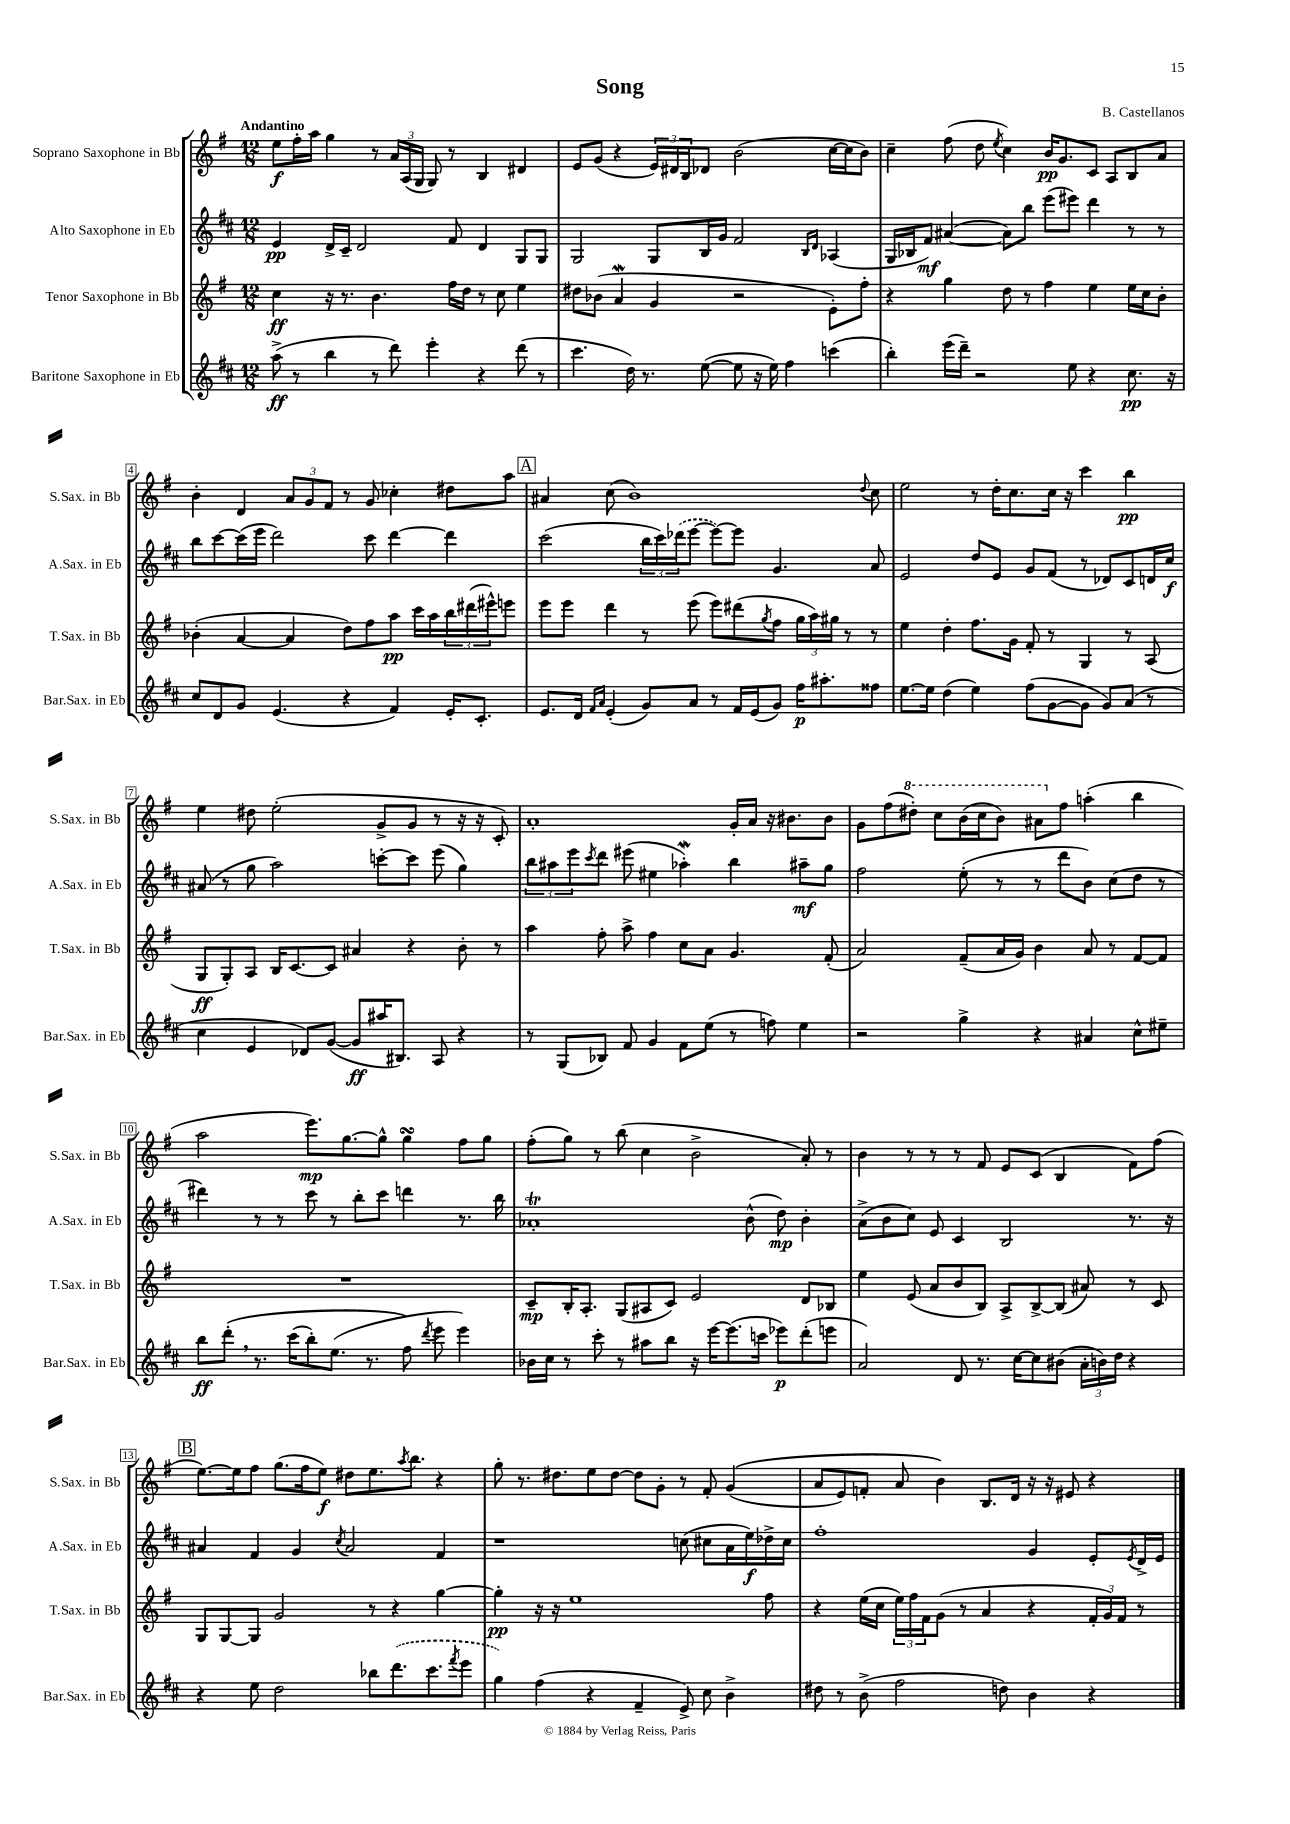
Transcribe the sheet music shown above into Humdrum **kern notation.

**kern	**kern	**kern	**kern
*staff4	*staff3	*staff2	*staff1
*clefG2	*clefG2	*clefG2	*clefG2
*k[f#c#]	*k[f#]	*k[f#c#]	*k[f#]
*M12/8	*M12/8	*M12/8	*M12/8
(8aa^	4cc	4e	8ee
8r	.	.	16ff#'
.	.	.	16aa
4bb	16r	16d^	4gg
.	8.r	16c#~	.
.	.	2d	.
8r	4.b	.	8r
8ddd)	.	.	24a
.	.	.	(24A
.	.	.	24G
4eee'	.	.	8G)
.	16ff#	8f#	8r
.	16dd	.	.
4r	8r	4d	4B
.	8cc	.	.
(8ddd	4ee	8G	4d#
8r	.	8G	.
=	=	=	=
4.ccc#	8dd#	2G	8e
.	(8b-	.	(8g
.	4a	.	4r
16dd)	.	.	.
8.r	.	.	.
.	4g	8G	24e)
.	.	.	24d#
.	.	.	24B
([8ee	.	16B	8d-
.	.	16g	.
8ee]	2r	2f#	(2b
16r	.	.	.
16ee)	.	.	.
4ff#	.	.	.
.	.	16qqB	.
.	.	16qqd	.
(4ccc	8e')	(4A-	[16cc
.	.	.	16cc]
.	8ff#'	.	8b)
=	=	=	=
4bb')	4r	16G	4cc~
.	.	16B-	.
.	.	8f#)	.
(16eee	4gg	([4a#	(8ff#
16ddd~)	.	.	.
2r	.	.	8dd
.	.	.	8qee
.	8dd	8a#])	4cc)
.	8r	8bb	.
.	4ff#	(8eee	16b
.	.	.	8.g
8ee	.	8eee#)	.
4r	4ee	4ddd	8c
.	.	.	8A
8.cc#	16ee	8r	8B
.	16cc	.	.
.	8b'	8r	8a
16r	.	.	.
=	=	=	=
8cc#	(4b-'	8bb	4b'
8d	.	[8ccc#	.
8g	[4a	(16ccc#]	4d
.	.	16eee	.
(4.e	.	2ddd)	.
.	4a]	.	12a
.	.	.	12g
.	.	.	12f#
4r	8dd)	.	8r
.	8ff#	8ccc#	8g
4f#)	8aa	[4ddd	4cc-'
.	16ccc	.	.
.	16aa	.	.
16e'	24bb	4ddd]	8dd#
.	(24ddd#	.	.
8.c#'	.	.	.
.	24eee#^^)	.	.
.	8eee	.	8aa
=	=	=	=
8.e	8eee	(2ccc#	4a#
.	8eee	.	.
16d	.	.	.
16qqf#	.	.	.
16qqa	.	.	.
(4e'	4ddd	.	(8cc
.	.	.	1b)
8g)	8r	24bb	.
.	.	24ccc#)	.
.	.	(24ddd-	.
8a	(8eee	[8eee	.
8r	8eee)	8eee_)	.
16f#	(8ddd#	8eee]	.
(16e	.	.	.
.	8qgg	.	.
8g)	8ff#	4.g	.
16ff#	24gg	.	.
.	24aa)	.	.
8.aa#'	.	.	.
.	24gg#	.	.
.	8r	.	.
.	.	.	8qqdd
8ff##	8r	8a	8cc
=	=	=	=
[8.ee	4ee	2e	2ee
16ee]	.	.	.
(4dd	4dd'	.	.
4ee)	8.ff#	8dd	8r
.	.	8e	16dd'
.	16g	.	8.cc
(8ff#	8f#'	8g	.
[8g	8r	(8f#	16cc
.	.	.	16r
8g]	4G	8r	4ccc
8g)	.	8d-)	.
(8a	8r	8c#	4bb
8r	(8A	16d	.
.	.	16cc#	.
=	=	=	=
4cc#	8G	(8a#	4ee
.	8G')	8r	.
4e	8A	8gg	8dd#
.	16B	2aa)	(2ee'
.	[8.c	.	.
8d-)	.	.	.
([8g	8c]	.	.
8g]	4a#	.	.
16aa#	.	[8ccc'	8g^
8.B#)	.	.	.
.	4r	8ccc]	8g
8A	.	(8eee	8r
4r	8b'	4gg)	16r
.	.	.	16r
.	8r	.	8c')
=	=	=	=
8r	4aa	12bb	1a'
.	.	12aa#	.
(8G	.	.	.
.	.	12eee	.
.	.	8qccc#	.
8B-)	8ff#'	8ddd	.
8f#	8aa^	(8eee#	.
4g	4ff#	4ee#	.
8f#	8cc	4aa-')	.
(8ee	8a	.	.
8r	4.g	4bb	16g'
.	.	.	16a
8ff)	.	.	16r
.	.	.	8.b#
4ee	.	8aa#~	.
.	(8f#'	8gg	8b#
=	=	=	=
2r	2a)	2ff#	8g
.	.	.	(8ff#
.	.	.	8ddd#')
.	.	.	8ccc
4gg^	(8f#~	(8ee'	(16bb
.	.	.	16ccc
.	16a	8r	8bb)
.	16g)	.	.
4r	4b	8r	8aa#
.	.	8ddd	8ff#
4a#	8a	8b)	(4aa'
.	8r	(8cc#	.
8cc#^^	[8f#	8dd	4bb
8ee#~	8f#]	8r	.
=	=	=	=
8bb	1.r	4ddd#)	2aa
&(8ddd'	.	.	.
8.r	.	8r	.
.	.	8r	.
(16ccc#	.	.	.
8bb')	.	8ccc#	8.eee)
(8.ee	.	8r	.
.	.	.	[8.gg
.	.	8bb'	.
8.r	.	.	.
.	.	8ccc#	8gg^^]
8ff#&)	.	4ddd	4gg
8qddd	.	.	.
8eee	.	.	.
4eee)	.	8.r	8ff#
.	.	.	8gg
.	.	16bb	.
=	=	=	=
16b-	8c~	1a-'	(8ff#'
16cc#	.	.	.
8r	16B'	.	8gg)
.	8.A'	.	.
8ccc#'	.	.	8r
8r	(8G	.	(8bb
8aa#	8A#	.	4cc
8bb	8c)	.	.
16r	2e	.	2b^
[16eee	.	.	.
(8.eee]	.	.	.
.	.	(8b^^	.
16ccc	.	.	.
8eee-)	.	8dd)	.
(8ddd'	8d	4b'	8a')
8eee	8B-	.	8r
=	=	=	=
2a)	4ee	(8a^	4b
.	.	8b	.
.	(8e	8cc#)	8r
.	8a	8e	8r
8d	8b	4c#	8r
8.r	8B)	.	8f#
.	8A^	2B	8e
[16cc#	.	.	.
8cc#]	[8B^	.	(8c
(8b#	(8B]	.	4B
24a'	8a#)	.	.
24b)	.	.	.
24dd	.	.	.
4r	8r	8.r	8f#)
.	8c	.	(8ff#
.	.	16r	.
=	=	=	=
4r	8G	4a#	[8.ee)
.	[8G	.	.
.	.	.	16ee]
8ee	8G]	4f#	8ff#
2dd	2g	.	(8.gg
.	.	4g	.
.	.	.	16ff#
.	.	.	8ee)
.	.	8qcc#	.
.	.	2a#	8dd#
8bb-	8r	.	8.ee
(8.ddd	4r	.	.
.	.	.	8qaa
.	.	.	8.bb
8.ccc#	.	.	.
.	[4gg	4f#	4r
8qfff#	.	.	.
8eee	.	.	.
=	=	=	=
4gg)	4gg']	1r	8gg'
.	.	.	8.r
(4ff#	16r	.	.
.	16r	.	8.dd#
.	1ee	.	.
4r	.	.	8ee
.	.	.	[8dd#
4f#~	.	.	8dd#]
.	.	.	8g'
8e^)	.	(8cc	8r
8cc#	.	8cc#	8f#'
4b^	.	16a	&((4g
.	.	16ee)	.
.	8ff#	16dd-^	.
.	.	16cc#	.
=	=	=	=
8dd#	4r	1ff#'	8a
8r	.	.	8e)
(8b^	(16ee	.	8f'
.	16cc	.	.
2ff#	24ee)	.	8a
.	24ff#	.	.
.	24f#	.	.
.	(8g	.	4b&)
.	8r	.	.
.	4a	.	8.B
8dd)	.	.	.
.	.	.	16d
4b	4r	4g	16r
.	.	.	16r
.	.	.	8e#
4r	24f#'	8e'	4r
.	24g)	.	.
.	24f#	.	.
.	.	8qe	.
.	8r	16d^	.
.	.	16e	.
==	==	==	==
*-	*-	*-	*-
